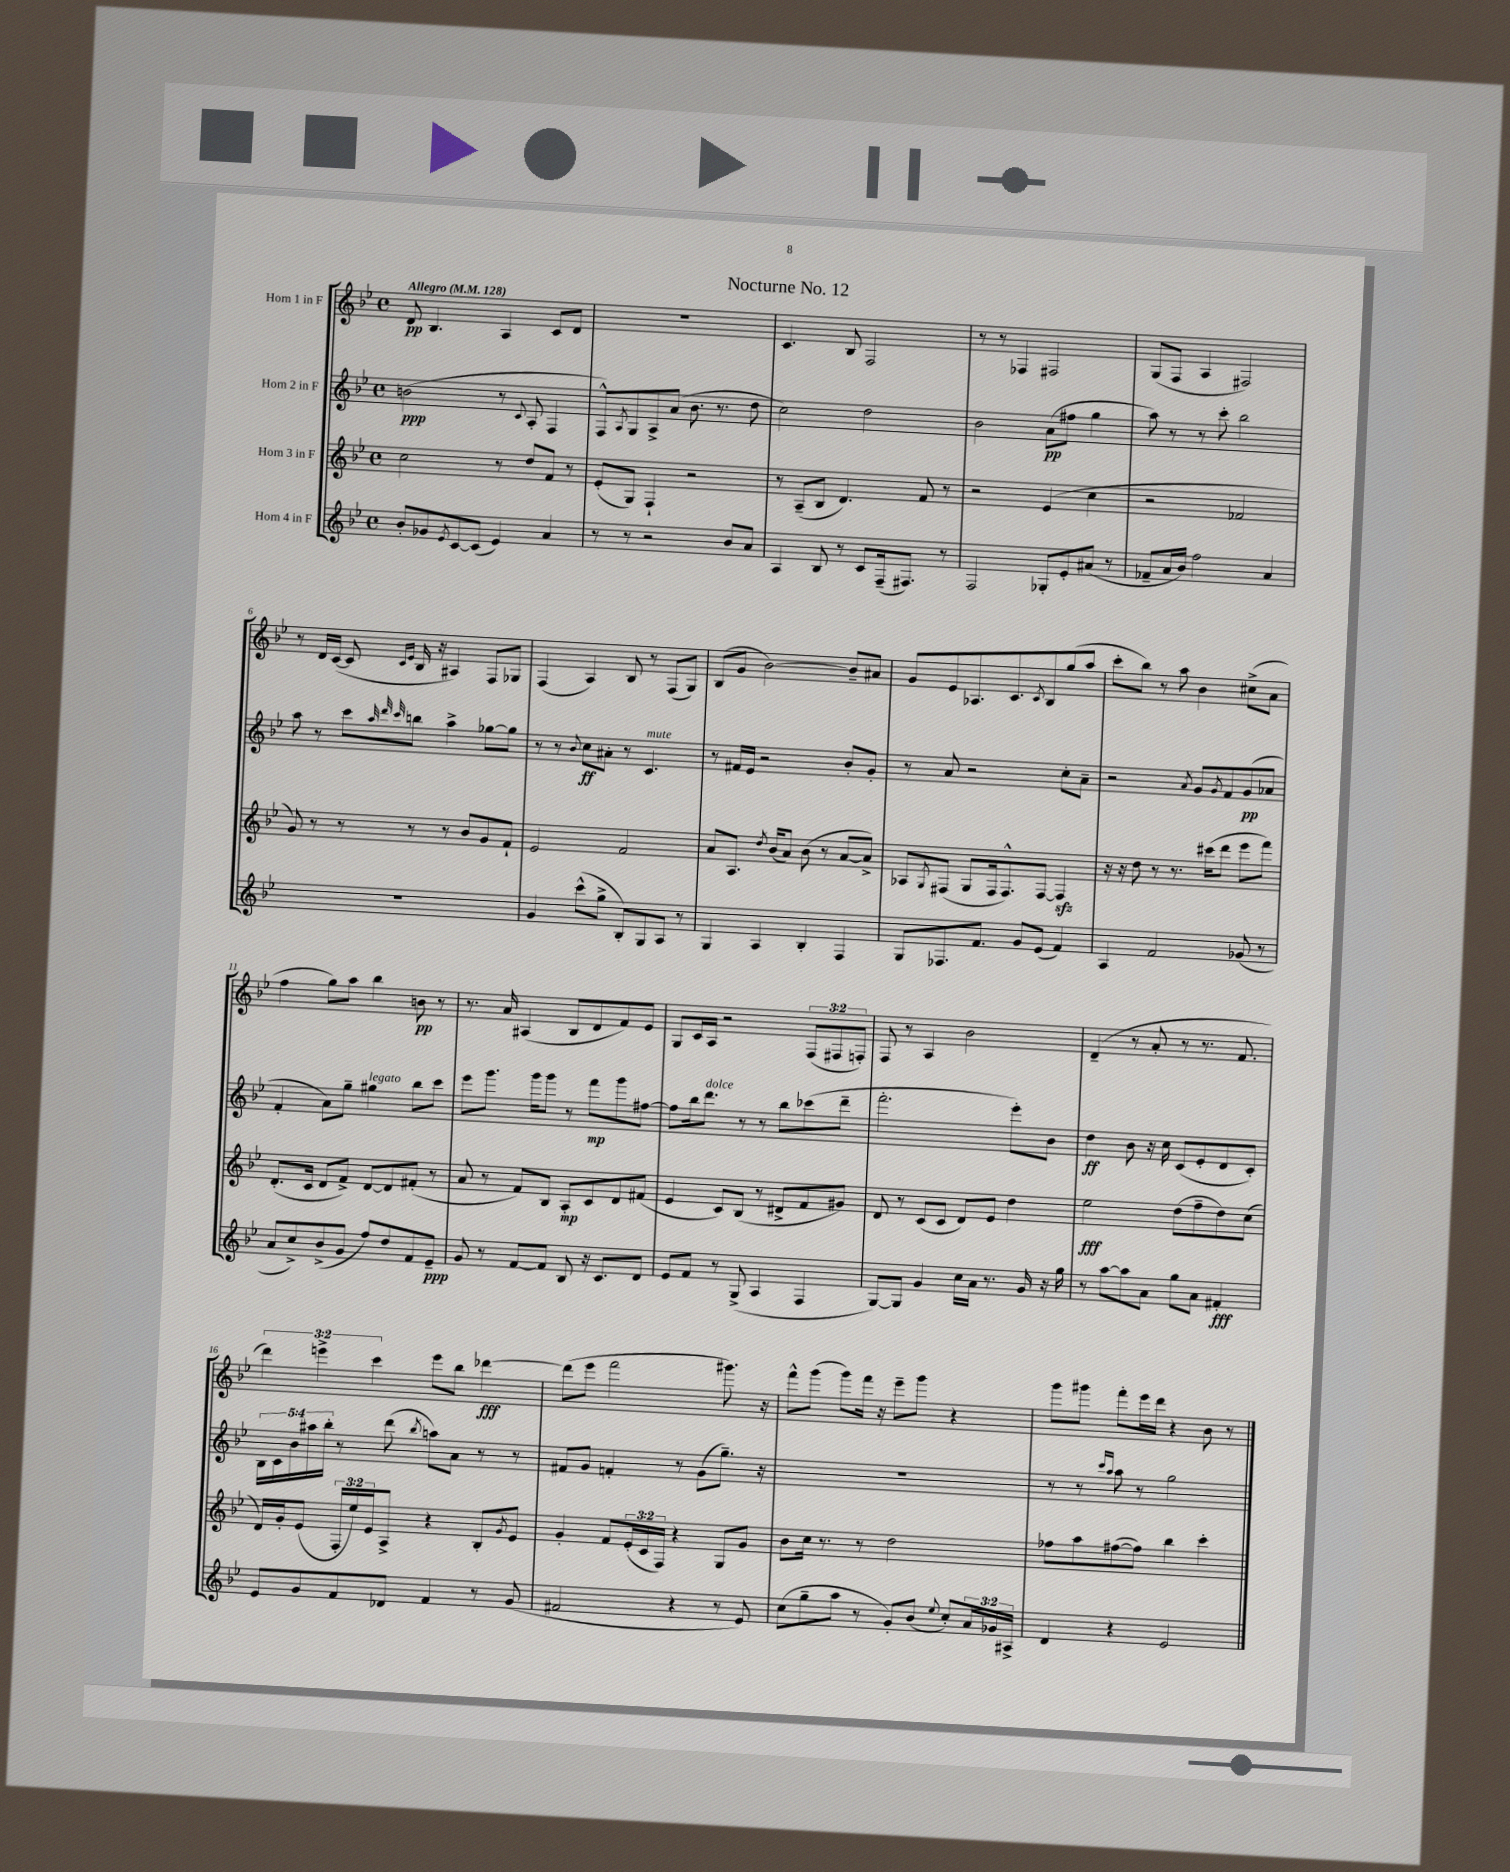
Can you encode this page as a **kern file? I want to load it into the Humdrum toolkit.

**kern	**dynam	**kern	**dynam	**kern	**dynam	**kern	**dynam
*part4	*part4	*part3	*part3	*part2	*part2	*part1	*part1
*staff4	*staff4	*staff3	*staff3	*staff2	*staff2	*staff1	*staff1
*I"Horn 4 in F	*	*I"Horn 3 in F	*	*I"Horn 2 in F	*	*I"Horn 1 in F	*
*clefG2	*	*clefG2	*	*clefG2	*	*clefG2	*
*k[b-e-]	*	*k[b-e-]	*	*k[b-e-]	*	*k[b-e-]	*
*M4/4	*	*M4/4	*	*M4/4	*	*M4/4	*
*met(c)	*	*met(c)	*	*met(c)	*	*met(c)	*
*MM128	*	*MM128	*	*MM128	*	*MM128	*
=1	=1	=1	=1	=1	=1	=1	=1
!	!	!	!	!	!	!LO:TX:a:B:t=Allegro	!
8b-'/L	.	2cc\	.	(2bn\	ppp	8d/	pp
8g-X/	.	.	.	.	.	4.B-/	.
8qe-/	.	.	.	.	.	.	.
[8c/	.	.	.	.	.	.	.
(8c/J]	.	.	.	.	.	.	.
4e-/)	.	8r	.	8r	.	4A/	.
.	.	.	.	8qqc/	.	.	.
.	.	8dd/L	.	8A'/	.	.	.
4a/	.	8f/J	.	4F/	.	8c/L	.
.	.	8r	.	.	.	8d/J	.
=2	=2	=2	=2	=2	=2	=2	=2
8r	.	(8e-'/L	.	8F^^/L)	.	1r	.
.	.	.	.	8qA/	.	.	.
8r	.	8G/J)	.	8G/	.	.	.
2r	.	4F`/	.	8A^/	.	.	.
.	.	.	.	(8a/J	.	.	.
.	.	2r	.	8.b-\	.	.	.
.	.	.	.	8.r	.	.	.
8b-/L	.	.	.	.	.	.	.
8a/J	.	.	.	8dd\	.	.	.
=3	=3	=3	=3	=3	=3	=3	=3
4A/	.	8r	.	2cc\)	.	4.c/	.
.	.	(8A~/L	.	.	.	.	.
8B-/	.	8B-/J	.	.	.	.	.
8r	.	4.d/)	.	.	.	8B-/	.
8c/L	.	.	.	2dd\	.	2F/	.
(16F~/k	.	.	.	.	.	.	.
8.F#X/J)	.	.	.	.	.	.	.
.	.	8f/	.	.	.	.	.
8r	.	8r	.	.	.	.	.
=4	=4	=4	=4	=4	=4	=4	=4
2F/	.	2r	.	2b-\	.	8r	.
.	.	.	.	.	.	8r	.
.	.	.	.	.	.	4F-X/	.
8G-X'/L	.	(4e-/	.	(8a\L	pp	2F#X/	.
8e-'/	.	.	.	8ff#X\J	.	.	.
(8a#X/J	.	4cc\	.	4gg\	.	.	.
8r	.	.	.	.	.	.	.
=5	=5	=5	=5	=5	=5	=5	=5
8f-X~/L	.	2r	.	8aa\)	.	(8G/L	.
16a/L	.	.	.	8r	.	8F/J	.
16b-/JJ)	.	.	.	.	.	.	.
2ff\	.	.	.	8r	.	4A/	.
.	.	.	.	8ccc'\	.	.	.
.	.	2f-X/	.	2bb-\	.	2F#X/)	.
4a/	.	.	.	.	.	.	.
!!LO:LB:g=z
=6	=6	=6	=6	=6	=6	=6	=6
1r	.	8g/)	.	8aa\	.	8r	.
.	.	8r	.	8r	.	16d/LL	.
.	.	.	.	.	.	([16c/JJ	.
.	.	8r	.	8ccc\L	.	8c/]	.
.	.	.	.	32qqaa/	.	.	.
.	.	.	.	32qqddd/	.	16qqc/LL	.
.	.	.	.	32qqccc/	.	16qqe-/JJ	.
.	.	8r	.	8bbn\J	.	16B-/	.
.	.	.	.	.	.	16r	.
.	.	8r	.	4aa^\	.	4A#X/)	.
.	.	8b-/L	.	.	.	.	.
.	.	8g/	.	[8gg-X\L	.	8F/L	.
.	.	8f`/J	.	8gg-\J]	.	8G-X/J	.
=7	=7	=7	=7	=7	=7	=7	=7
4g/	.	2e-/	.	8r	.	(4F/	.
.	.	.	.	8r	.	.	.
.	.	.	.	8qqb-/	.	.	.
(8ccc^^\L	.	.	.	8cc\L	ff	4A/)	.
8gg^\J	.	.	.	8a#X'\J	.	.	.
8B-'/L)	.	2f/	.	8r	.	8B-/	.
!	!	!	!	!LO:TX:a:i:t=mute	!	!	!
8G/	.	.	.	4.c/	.	8r	.
8A/J	.	.	.	.	.	(8F/L	.
8r	.	.	.	.	.	8G/J)	.
=8	=8	=8	=8	=8	=8	=8	=8
4G/	.	8a/L	.	8r	.	(8B-/L	.
.	.	8.A/J	.	16f#X/LL	.	8g/J	.
.	.	.	.	16e-/JJ	.	.	.
4A/	.	.	.	2r	.	[2b-\)	.
.	.	8qdd/	.	.	.	.	.
.	.	(16b-/KL	.	.	.	.	.
.	.	8a/J)	.	.	.	.	.
4B-'/	.	(8b-\	.	.	.	.	.
.	.	8r	.	.	.	.	.
4F/	.	[8a/L	.	8b-'/L	.	8b-~/L]	.
.	.	8a^/J])	.	8g'/J	.	8a#X/J	.
=9	=9	=9	=9	=9	=9	=9	=9
8G/L	.	8A-X/L	.	8r	.	8g/L	.
.	.	8qG/	.	.	.	.	.
8.F-X/	.	(8F#X/J	.	8a/	.	8e-/	.
.	.	8G/L	.	2r	.	8.A-X/	.
8.f/J	.	.	.	.	.	.	.
.	.	16F#/k	.	.	.	.	.
.	.	8.F#^^/)	.	.	.	8.c/	.
8g/L	.	.	.	.	.	.	.
.	.	.	.	.	.	8qc/	.
(8e-/J	.	[8F#/J	.	.	.	8B-/	.
4f/)	.	4F#zz/]	.	8cc'\L	.	(8gg/	.
.	.	.	.	8a~\J	.	8aa/J	.
=10	=10	=10	=10	=10	=10	=10	=10
4A/	.	16r	.	2r	.	8ccc'\L	.
.	.	16r	.	.	.	.	.
.	.	8dd\	.	.	.	8bb-\J)	.
2f/	.	8r	.	.	.	8r	.
.	.	8.r	.	.	.	8aa\	.
.	.	.	.	8qa/	.	.	.
.	.	.	.	8g/L	.	4b-\	.
.	.	(16ccc#X\KL	.	.	.	.	.
.	.	.	.	8qg/	.	.	.
.	.	8ddd\J	.	8f/	.	.	.
(8g-X/	.	8eee-\L	.	(8g/	pp	(8cc#X^\L	.
8r	.	8fff\J)	.	8a-X/J	.	8a\J	.
!!LO:LB:g=z
=11	=11	=11	=11	=11	=11	=11	=11
8a/L	.	(8.d'/L	.	4f'/	.	4ff\	.
8cc^/)	.	.	.	.	.	.	.
.	.	16c/Jk	.	.	.	.	.
(8b-^/	.	8d/L	.	8a\L)	.	8gg\L)	.
8g/J	.	8f^/J)	.	8gg~\J	.	8aa\J	.
!	!	!	!	!LO:TX:a:i:t=legato	!	!	!
8ff/L)	.	[8d/L	.	4gg#X\	.	4bb-\	.
8dd/	.	8d/]	.	.	.	.	.
8f/	.	(8f#X'/J	.	8bb-\L	.	8bn\	pp
8e-~/J	ppp	8r	.	8ccc\J	.	8r	.
=12	=12	=12	=12	=12	=12	=12	=12
8g/	.	8a/	.	8eee-\L	.	8.r	.
8r	.	8r	.	8.ggg\J	.	.	.
.	.	.	.	.	.	16a/	.
[8f/L	.	8f/L)	.	.	.	(4A#X/	.
.	.	.	.	16ggg\KL	.	.	.
8f/J]	.	8B-/J	.	8ggg\J	.	.	.
8B-/	.	8A'/L	mp	8r	.	8B-/L	.
16r	.	8c/	.	8fff\L	mp	8d/	.
8.c/L	.	.	.	.	.	.	.
.	.	8d/	.	8ggg\	.	8f/)	.
8d/J	.	(8f#X/J	.	[8ff#X\J	.	8e-/J	.
=13	=13	=13	=13	=13	=13	=13	=13
8e-/L	.	4e-/	.	8ff#\L]	.	8G/L	.
8f/J	.	.	.	16bb-\k	.	16c/L	.
!	!	!	!	!LO:TX:a:i:t=dolce	!	!	!
.	.	.	.	8.ddd\J	.	16A/JJ	.
8r	.	8c/L)	.	.	.	2r	.
(8G^/	.	(8B-/J	.	8r	.	.	.
4A/	.	8r	.	8r	.	.	.
.	.	8d#X^/L	.	8bb-\L	.	.	.
4F/	.	8f/	.	(8ccc-X\	.	(12F/L	.
.	.	.	.	.	.	12F#X/	.
.	.	8g#X/J)	.	8ddd~\J	.	.	.
.	.	.	.	.	.	12Fn'/J)	.
=14	=14	=14	=14	=14	=14	=14	=14
[8G/L)	.	8d/	.	2.fff'\	.	8F/	.
8G/J]	.	8r	.	.	.	8r	.
4g/	.	(8c/L	.	.	.	4A/	.
.	.	8c/J	.	.	.	.	.
16cc\LL	.	8d/L)	.	.	.	2b-\	.
16a\JJ	.	.	.	.	.	.	.
8.r	.	8e-/J	.	.	.	.	.
.	.	4dd\	.	8eee-'\L)	.	.	.
16g/	.	.	.	.	.	.	.
16r	.	.	.	8b-\J	.	.	.
16gg\	.	.	.	.	.	.	.
=15	=15	=15	=15	=15	=15	=15	=15
8r	.	2ee-\	fff	4dd\	ff	(4d~/	.
[8aa\L	.	.	.	.	.	.	.
8aa\]	.	.	.	8b-\	.	8r	.
8a\J	.	.	.	16r	.	8a'/	.
.	.	.	.	16cc\	.	.	.
8gg\L	.	(8dd\L	.	(8c/L	.	8r	.
8a\J	.	8ff~\	.	8e-'/	.	8.r	.
4f#X'/	fff	8dd\)	.	8d/	.	.	.
.	.	.	.	.	.	8.f/	.
.	.	(8cc\J	.	8c'/J)	.	.	.
!!LO:LB:g=z
=16	=16	=16	=16	=16	=16	=16	=16
8e-/L	.	16d/LL)	.	20B-\LL	.	6ddd\)	.
.	.	.	.	20c\	.	.	.
.	.	16g'/J	.	.	.	.	.
.	.	.	.	20b-\	.	.	.
8g/	.	(8e-/J	.	.	.	.	.
.	.	.	.	20aa#X\	.	.	.
.	.	.	.	.	.	6eeen^\	.
.	.	.	.	20bb-'\JJ	.	.	.
8f/	.	24F'/LL	.	8r	.	.	.
.	.	24ee-/)	.	.	.	.	.
.	.	24e-/J	.	.	.	6ccc\	.
8d-X/J	.	8A^/J	.	(8ddd\	.	.	.
.	.	.	.	8qbb-/	.	.	.
4f/	.	4r	.	8aan\L)	.	8eee\L	.
.	.	.	.	8a\J	.	8bb-\J	.
8r	.	8B-'/L	.	8r	.	[4ddd-X\	fff
.	.	8qg/	.	.	.	.	.
(8g/	.	8e-/J	.	8r	.	.	.
=17	=17	=17	=17	=17	=17	=17	=17
2f#X/	.	4g'/	.	8f#X/L	.	(8ddd-\L]	.
.	.	.	.	8g/J	.	8eee-\J	.
.	.	8f/L	.	4fn'/	.	2fff\	.
.	.	(24e-'/L	.	.	.	.	.
.	.	24c/	.	.	.	.	.
.	.	24F/JJ)	.	.	.	.	.
4r	.	4r	.	8r	.	.	.
.	.	.	.	(8g\L	.	.	.
8r	.	8G/L	.	8.gg~\J)	.	8.ggg#X\)	.
8e-/)	.	8g/J	.	.	.	.	.
.	.	.	.	16r	.	16r	.
=18	=18	=18	=18	=18	=18	=18	=18
(8cc\L	.	8b-\L	.	1r	.	8fff^^\L	.
8gg~\	.	16cc\Jk	.	.	.	(8ggg\J	.
.	.	8.r	.	.	.	.	.
8aa\J	.	.	.	.	.	8ggg\L)	.
8r	.	8r	.	.	.	16fff\Jk	.
.	.	.	.	.	.	16r	.
8g'/L)	.	2dd\	.	.	.	8eee-~\L	.
(8b-/J	.	.	.	.	.	8ggg\J	.
8qqee-/	.	.	.	.	.	.	.
8cc'/L)	.	.	.	.	.	4r	.
24a/L	.	.	.	.	.	.	.
24g-X/	.	.	.	.	.	.	.
24A#X^/JJ	.	.	.	.	.	.	.
=19	=19	=19	=19	=19	=19	=19	=19
4d/	.	8ff-X\L	.	8r	.	8ggg\L	.
.	.	8aa\	.	8r	.	8ggg#X\J	.
.	.	.	.	16qqccc/LL	.	.	.
.	.	.	.	16qqaa/JJ	.	.	.
4r	.	([8ff#X\	.	8aa\	.	8fff'\L	.
.	.	8ff#\J])	.	8r	.	16eee-\L	.
.	.	.	.	.	.	16ddd\JJ	.
2e-/	.	4bb-\	.	2gg\	.	4r	.
.	.	4ccc'\	.	.	.	8b-\	.
.	.	.	.	.	.	8r	.
==	==	==	==	==	==	==	==
*-	*-	*-	*-	*-	*-	*-	*-
